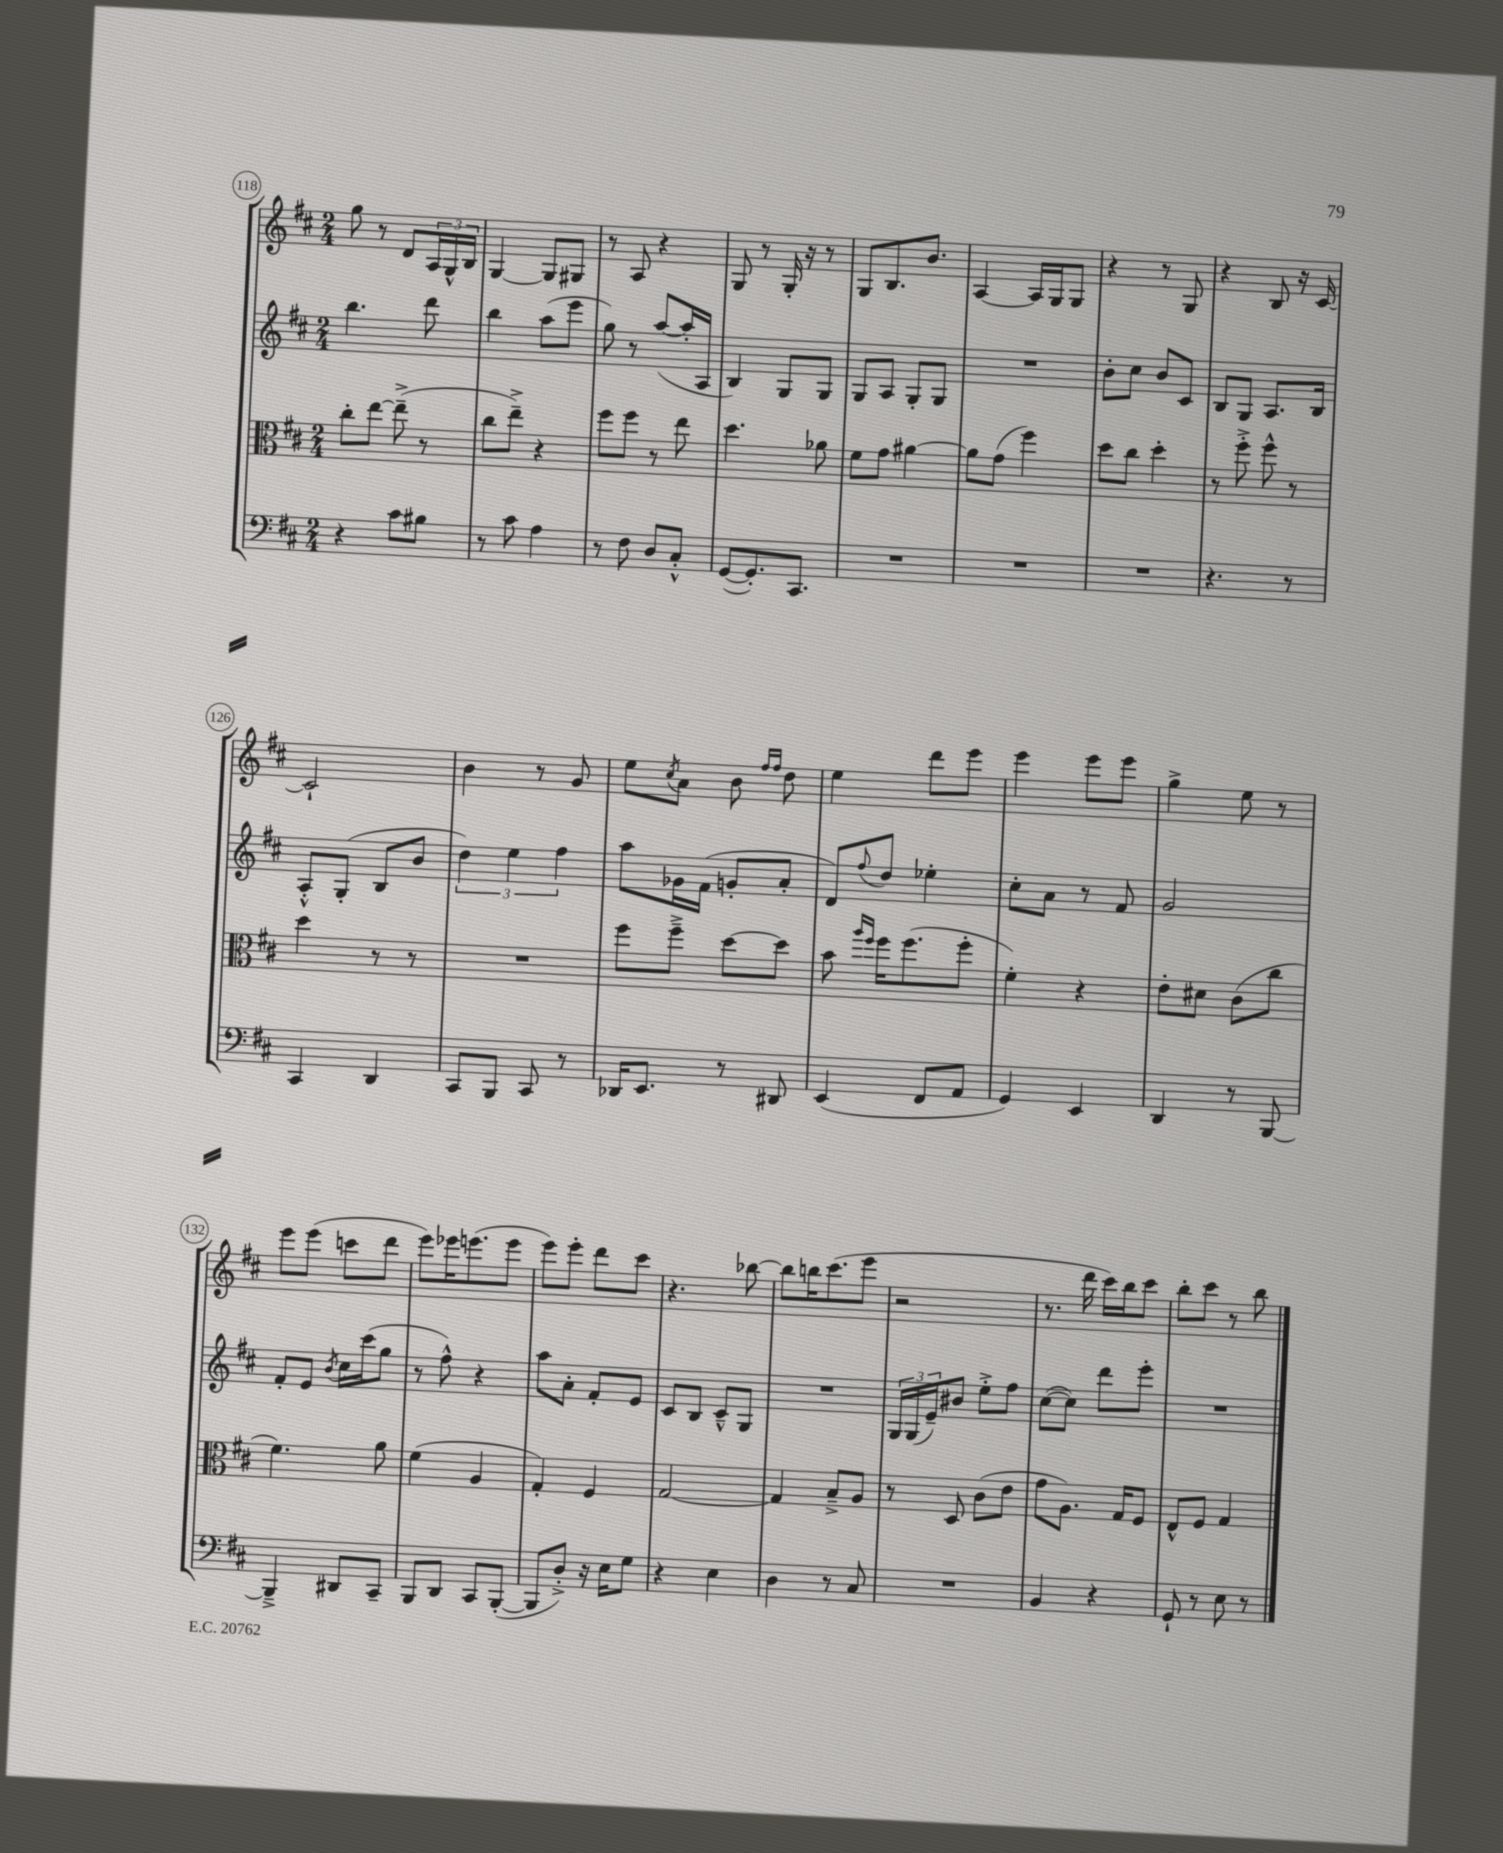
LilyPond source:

<<
\new StaffGroup <<
\new Staff = "s0" {
    \clef treble \key d \major \numericTimeSignature \time 2/4
    g''8 r8 d'8 \tuplet 3/2 { a16 g16-^ b16 } |
    g4~ g8 gis8 |
    r8 a8 r4 |
    g8 r8 g16-. r16 r8 |
    g8 b8. b'8. |
    a4~ a16 g16 g8 |
    r4 r8 g8 |
    r4 b8 r16 cis'16~ |
    cis'2-! |
    b'4 r8 g'8 |
    e''8 \acciaccatura { cis''8 } a'8 b'8 \grace { fis''16 fis''16 } d''8 |
    e''4 d'''8 e'''8 |
    e'''4 e'''8 e'''8 |
    g''4-> e''8 r8 |
    e'''8 e'''8( c'''8 d'''8 |
    e'''8) ees'''16 e'''8.( e'''8 |
    e'''8) e'''8-. d'''8 cis'''8 |
    r4. bes''8~ |
    bes''8 b''16 cis'''8.( e'''8 |
    r2 |
    r8. d'''16 cis'''16) b''16 cis'''8 |
    b''8-. cis'''8 r8 b''8 \bar "|." |
}
\new Staff = "s1" {
    \clef treble \key d \major \numericTimeSignature \time 2/4
    b''4. d'''8 |
    b''4 a''8( e'''8 |
    g''8) r8 a''8~( a''16-. a16 |
    b4) g8 g8 |
    g8 a8 g8-. g8 |
    R2 |
    b'8-. cis''8 b'8 cis'8 |
    b8 g8 a8. b16 |
    a8-.-^ g8-.( b8 b'8 |
    \tuplet 3/2 { d''4) e''4 fis''4 } |
    a''8 ges'16 fis'16( g'8-. a'8-. |
    d'8) \appoggiatura { fis''8 } d''8 ees''4-. |
    cis''8-. a'8 r8 fis'8 |
    g'2 |
    fis'8-. e'8 \acciaccatura { b'8 } cis''16 cis'''16( g''8 |
    r8 fis''8-^) r4 |
    a''8 a'8-. fis'8-. e'8 |
    cis'8 b8 cis'8---^ g8 |
    R2 |
    \tuplet 3/2 { g16 g16( e'16--) } bis'8 e''8-.-> fis''8 |
    cis''8~( cis''8) d'''8 e'''8-. |
    R2 \bar "|." |
}
\new Staff = "s2" {
    \clef alto \key d \major \numericTimeSignature \time 2/4
    cis''8-. e''8~ e''8--->( r8 |
    cis''8 e''8--->) r4 |
    fis''8 fis''8 r8 e''8 |
    d''4. aes'8 |
    fis'8 g'8 ais'4~ |
    ais'8 g'8( fis''4) |
    d''8 cis''8 d''4-. |
    r8 fis''8-.-> fis''8-^ r8 |
    d''4 r8 r8 |
    R2 |
    fis''8 fis''8---> d''8~ d''8 |
    b'8 \grace { a''16 fis''16 } fis''16 fis''8.( fis''8-. |
    fis'4-.) r4 |
    e'8-. dis'8 cis'8( cis''8 |
    fis'4.) a'8 |
    fis'4( a4 |
    g4-.) fis4 |
    g2~ |
    g4 b8---> a8 |
    r8 d8 cis'8( e'8 |
    g'8 a8.) g16 fis8 |
    e8-^ fis8 g4 \bar "|." |
}
\new Staff = "s3" {
    \clef bass \key d \major \numericTimeSignature \time 2/4
    r4 cis'8 bis8 |
    r8 cis'8 a4 |
    r8 fis8 d8 cis8-.-^ |
    g,8~( g,8.-.) cis,8. |
    R2 |
    R2 |
    R2 |
    r4. r8 |
    cis,4 d,4 |
    cis,8 b,,8 cis,8 r8 |
    des,16 e,8. r8 dis,8 |
    e,4( fis,8 a,8 |
    g,4) e,4 |
    d,4 r8 b,,8~ |
    b,,4---> dis,8 cis,8-- |
    b,,8 d,8 cis,8 b,,8~-.( |
    b,,8 d8-.->) r16 e16 g8 |
    r4 e4 |
    d4 r8 cis8 |
    R2 |
    b,4 r4 |
    g,8-! r8 e8 r8 \bar "|." |
}
>>
>>
\layout { \context { \Score currentBarNumber = #118 \override BarNumber.stencil = #(make-stencil-circler 0.1 0.3 ly:text-interface::print) } }
